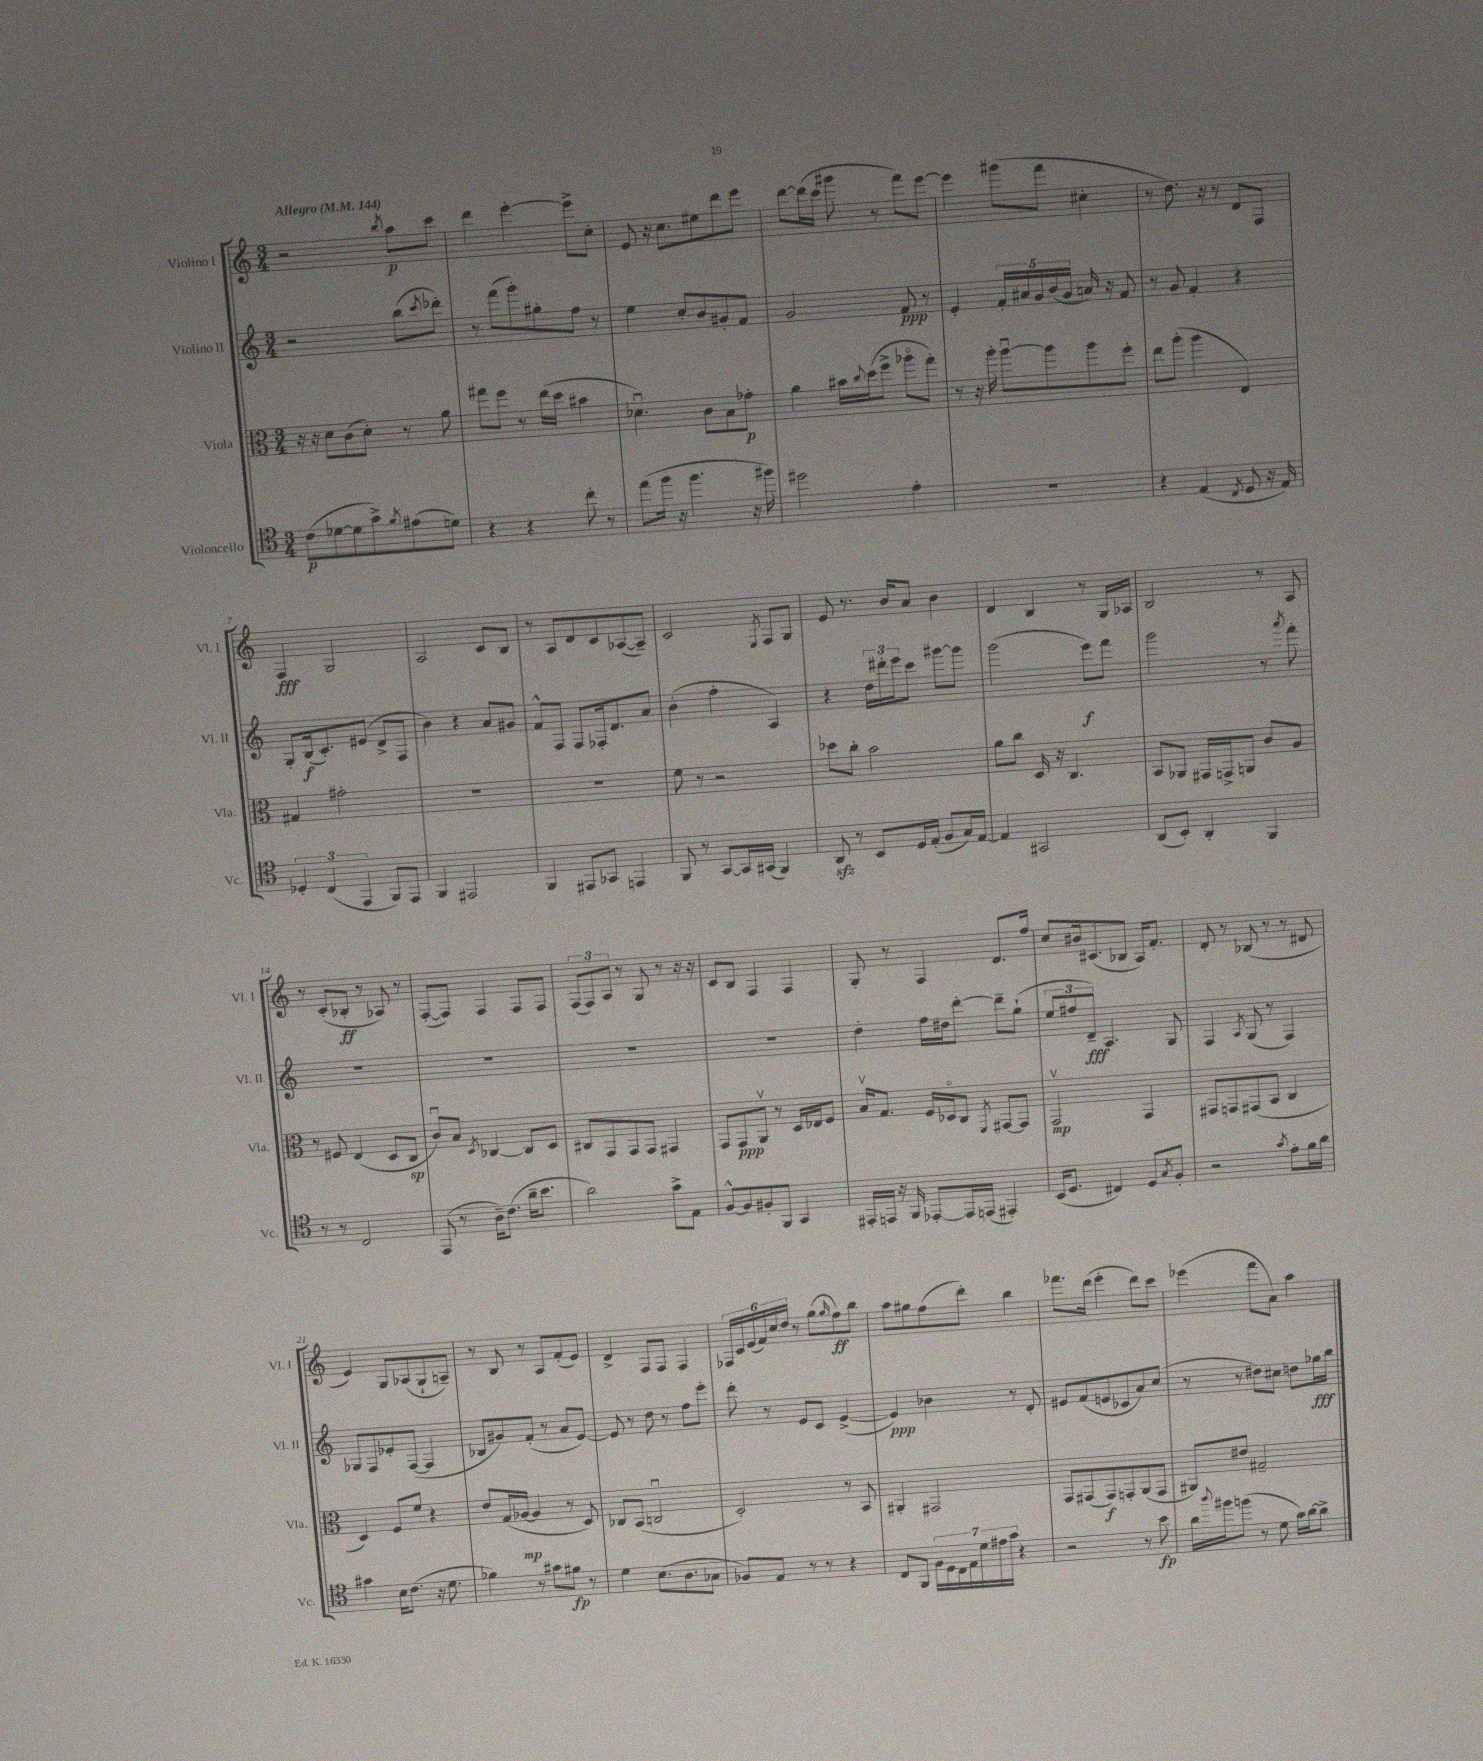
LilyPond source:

<<
\new StaffGroup <<
\new Staff = "s0" \with { instrumentName = "Violino I" shortInstrumentName = "Vl. I" } {
    \clef treble \key c \major \numericTimeSignature \time 3/4 \tempo "Allegro" 4 = 144
    r2 \acciaccatura { b''8 } a''8\p c'''8 |
    d'''4 e'''4~-. e'''8-> c''8-. |
    e'8 r16 c''8. eis''8 d'''8 e'''8 |
    d'''8~ d'''16( c'''16 gis'''8 r8 f'''8) e'''8~ |
    e'''4 gis'''8( f'''8 cis''4-. |
    r8 d''8.) r16 r8 d'8 f8 |
    f4\fff g2 |
    a2 c'8 b8 |
    r8 a8 d'8 c'8 aes8~( aes8--) |
    c'2 \acciaccatura { e8 } f8 g8 |
    e'8 r8. b'16 a'8 b'4 |
    d'4 b4 r8 g16 aes16 |
    b2 r8 a8 |
    r8 c'8-.( bes8-.\ff r8 aes8) r8 |
    f8~-.( f8) f4 f8 f8 |
    \tuplet 3/2 { f8( f8) a8 } r8 g8 r8 r16 r16 |
    c'8 b8 f4 f4 |
    g8-. r8 f4 d'8. f''16 |
    c''8 bis'16 cis'8.( bes8 a16) f'8.-. |
    d'8-. r8 bes8( r8 r8 dis'8 |
    e'4) g8 aes8( g8-! a8--) |
    r8 b8 r8 a8 f'8-.( e'8) |
    d'4-> f8 f8 f4 |
    \tuplet 6/4 { fes16 c'16 e'16( f'16) c''16 d''16 } r8 g''8( \grace { g''16 } f''8\ff) b''8 |
    a''8 gis''8 f''8( d'''8-.) b''4 |
    fes'''8. d'''16( e'''4-. d'''8) c'''8 |
    ees'''4( f'''8 a'8) a''4 \bar "|." |
}
\new Staff = "s1" \with { instrumentName = "Violino II" shortInstrumentName = "Vl. II" } {
    \clef treble \key c \major \numericTimeSignature \time 3/4
    r2 b''8( \acciaccatura { c'''8 } des'''8-.) |
    r8 f'''8( g'''8-.) gis''8-. f''8 r8 |
    e''4 c''8-. b'8 gis'8-. f'8 |
    g'2 f'8\ppp r8 |
    e'4-. \tuplet 5/4 { f'16-. ais'16 g'16 b'16( g'16 } a'16) r16 f'8 |
    r8 g'8 f'4-. r4 |
    g8-. b16\f( c'8.-.) eis'8( d'8-> f8 |
    b'4) r4 a'8 gis'8 |
    f'8-^ f8 f8 fes16-. d'8. a'8 |
    b'4-.( f''4-. a4) |
    r4 \tuplet 3/2 { d''16 dis'''16-. e'''16 } c'''8 gis'''8~ gis'''8 |
    g'''2( e'''8\f) f'''8 |
    g'''2 r8 \acciaccatura { a'''8 } f'''8-. |
    R2. |
    R2. |
    R2. |
    R2. |
    d''4-. f''16 dis''16 d'''8~-. d'''8-- g''8-!( |
    \tuplet 3/2 { e''8 fis''8 d'8--\fff) } a4. g8 |
    f4 \acciaccatura { a8 } g8( r8 f4) |
    ges8 f8 ees'8-. f8~( f4 |
    bes8 gis'8) f'8-.( r8 a'8 e'8~) |
    e'8 r8 d''8 r8 f''8 e'''8-. |
    d'''8-. r8 e'8 c'8 e'4~->( |
    e'4\ppp) bes'4 r8 d'8-. |
    eis'8 f'8( e'8 ces'8 a'8) c''8( |
    r8 r8 dis''8) cis''8 d''8 ges''16\fff b''16 \bar "|." |
}
\new Staff = "s2" \with { instrumentName = "Viola" shortInstrumentName = "Vla." } {
    \clef alto \key c \major \numericTimeSignature \time 3/4
    r16 r16 d'8 c'8( d'8-.) r8 a'8 |
    gis''8 f''8 r8 e''16( d''16 bis'4 |
    des'4.\downbow) c'8 b8 ges'8-.\p |
    a'4 bis'16 \appoggiatura { c''8 } d''16( f''8-> aes''8\flageolet g''8-.) |
    r8 r16 a''16-. a''8~\downbow a''8 a''8 f''8-. |
    e''8 a''8-.( a''4 e4) |
    gis4 gis'2-. |
    R2. |
    R2. |
    f'8 r8 r2 |
    des''8 c''8-. b'2 |
    a'8 c''8 d16 r16 c4. |
    b,8 aes,8 gis,16 g,16-> a,8 c'8 a8 |
    r8 fis8 e4( d8 c8\sp |
    c'8\downbow) b8 \acciaccatura { d8 } ces4~ ces8 d8 |
    cis8 g,8 g,8 g,8 gis,4 |
    g,8 g,8\ppp a,8\upbow r8 d16 ees16 f8 |
    b16\upbow g8. f16 des16\flageolet c8 \acciaccatura { f,8 } gis,8~ gis,8 |
    g,2\upbow\mp g,4 |
    gis,8 g,8 gis,8( b,8 c4 |
    d4) f8 f'8 r4 |
    e'8 g16( aes16~\mp aes4 r8 d8) |
    ces8 b,8( c2\downbow |
    d2-.) r8 b,8 |
    ais,4-. gis,2 |
    g,8 gis,8( gis,8\f) g,8-. a,8( g,8 |
    ais,8) eis'8 gis2-- \bar "|." |
}
\new Staff = "s3" \with { instrumentName = "Violoncello" shortInstrumentName = "Vc." } {
    \clef tenor \key c \major \numericTimeSignature \time 3/4
    c'8\p( des'8~ des'8 g'8->) \acciaccatura { f'8 } eis'8( d'8) |
    r4 r4 c''8-. r8 |
    e''8( f''16 r16 f''4. r16 fis''16) |
    dis''2 e'4-. |
    R2. |
    r4 e4( \acciaccatura { c8 } d8 r16 e16) |
    \tuplet 3/2 { des4-. c4( e,4 } f,8) e,8 |
    f,4 eis,2 |
    f,4 eis,8 ges,8 e,4 |
    f,8 r8 g,8~ g,16 gis,16( f,4) |
    a,8\sfz r8 b,8 d16 e16-.( f8 g16) e16~ |
    e4 gis,2 |
    a,8( b,8-.) a,4-. f,4 |
    r8 r8 c2 |
    e,8( r8 a16--) c'8.( a'16-- b'8. |
    a'2) g'8-> e8 |
    f8~-^ f8 fis8-. f,8 g,4 |
    eis,16-. e,16 r16 f,16 ees,8~-. ees,16 e,16( eis,4-.) |
    b,16( d8. cis4) d8 \acciaccatura { g8 } f8-. |
    r2 \acciaccatura { g'8 } e'8-. f'16 a'16 |
    gis'4 b16 c'8.( r16 d'8. |
    fes'4) r8 gis'8 fis'8\fp r8 |
    d'4 b8.( a8. ges8 |
    fes8) e8 r8 r8 r4 |
    c8 f,8 \tuplet 7/4 { f16 d16 c16 e16 d'16 eis'16 g'16 } r4 |
    r2 r8 b'8\fp |
    a'16 \appoggiatura { a''8 } fis''16 f''8( r8 d'8 g'16) a'16~ a'8-> \bar "|." |
}
>>
>>
